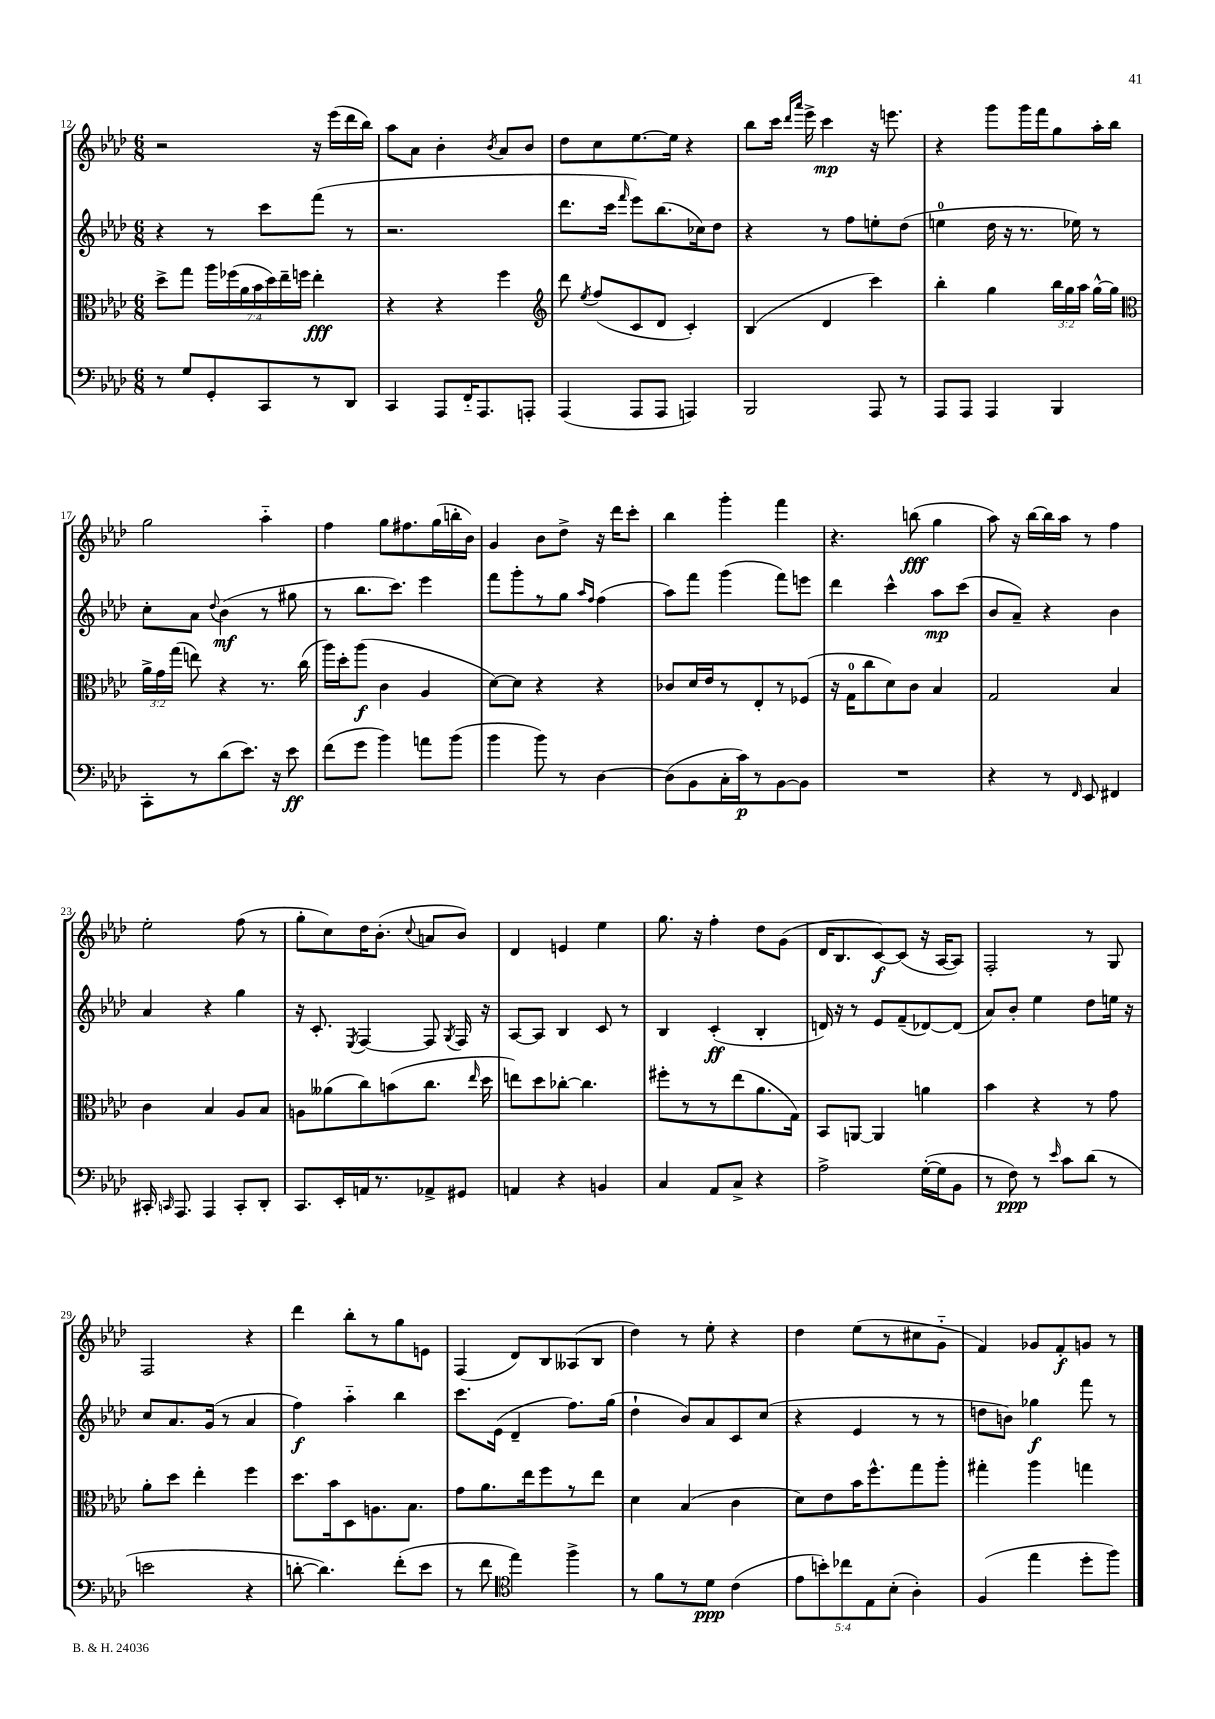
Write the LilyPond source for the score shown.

<<
\new StaffGroup <<
\new Staff = "s0" {
    \clef treble \key aes \major \numericTimeSignature \time 6/8
    \autoBeamOff r2 r16 ees'''16[( des'''16 bes''16]) |
    aes''8[ aes'8] bes'4-. \acciaccatura { bes'8 } aes'8[ bes'8] |
    des''8[ c''8 ees''8.~ ees''16] r4 |
    bes''8[ c'''16] \grace { des'''16[ aes'''16] } ees'''16-> c'''4\mp r16 e'''8. |
    r4 g'''8[ g'''16 f'''16 g''8 aes''16-. bes''16] |
    g''2 aes''4-_ |
    f''4 g''8[ fis''8. g''16( b''16-. bes'16]) |
    g'4 bes'8[ des''8]-> r16 des'''16[ c'''8]-. |
    bes''4 g'''4-. f'''4 |
    r4. b''8\fff( g''4 |
    aes''8) r16 bes''16[~ bes''16 aes''16] r8 f''4 |
    ees''2-. f''8( r8 |
    g''8[-. c''8) des''16 bes'8.]-.( \appoggiatura { c''8 } a'8[ bes'8]) |
    des'4 e'4 ees''4 |
    g''8. r16 f''4-. des''8[ g'8]( |
    des'16[ bes8. c'8~\f) c'8]( r16 aes16[~ aes8]) |
    f2-. r8 g8 |
    f2 r4 |
    des'''4 bes''8[-. r8 g''8 e'8] |
    f4( des'8[) bes8 aeses8( bes8] |
    des''4) r8 ees''8-. r4 |
    des''4 ees''8[( r8 cis''8 g'8]-_ |
    f'4) ges'8[ f'8-.\f g'8] r8 \bar "|." |
}
\new Staff = "s1" {
    \clef treble \key aes \major \numericTimeSignature \time 6/8
    \autoBeamOff r4 r8 c'''8[ f'''8]( r8 |
    r2. |
    des'''8.[ c'''16] \grace { f'''16 } ees'''8[) bes''8.( ces''16) des''8] |
    r4 r8 f''8[ e''8-. des''8]( |
    e''4-0 des''16 r16 r8. ees''16) r8 |
    c''8[-. aes'8] \appoggiatura { des''8 } bes'4\mf( r8 gis''8 |
    r8 bes''8.[ c'''8.]) ees'''4 |
    f'''8[ g'''8-. r8 g''8] \grace { aes''16[ f''16] } f''4( |
    aes''8[) f'''8] g'''4( f'''8[) e'''8] |
    des'''4 c'''4-^ aes''8[\mp c'''8]( |
    bes'8[ aes'8]--) r4 bes'4 |
    aes'4 r4 g''4 |
    r16 c'8.-. \acciaccatura { ees8 } f4~ f8 \acciaccatura { g8 } f16 r16 |
    aes8[~ aes8] bes4 c'8 r8 |
    bes4 c'4-.\ff( bes4-. |
    d'16) r16 r8 ees'8[ f'8--( des'8~) des'8]( |
    aes'8[) bes'8]-. ees''4 des''8[ e''16] r16 |
    c''8[ aes'8. g'16]( r8 aes'4 |
    f''4\f) aes''4-_ bes''4 |
    c'''8.[ ees'16]( des'4-- f''8.[) g''16]( |
    des''4-! bes'8[) aes'8 c'8 c''8]( |
    r4 ees'4 r8 r8 |
    d''8[ b'8]) ges''4\f f'''8 r8 \bar "|." |
}
\new Staff = "s2" {
    \clef alto \key aes \major \numericTimeSignature \time 6/8 \override Staff.TupletNumber.text = #tuplet-number::calc-fraction-text
    \autoBeamOff des''8[-> g''8] \tuplet 7/4 { aes''16[ fes''16( aes'16 bes'16 des''16) ees''16-- f''16] } ees''4-.\fff |
    r4 r4 f''4 |
    \clef treble des'''8 \acciaccatura { ees''8 } f''8[( c'8 des'8] c'4-.) |
    bes4( des'4 c'''4) |
    bes''4-. g''4 \tuplet 3/2 { bes''16[ g''16 aes''16] } g''16[~-^ g''16] |
    \clef alto \tuplet 3/2 { aes'16[-> g'16 g''16]( } e''8) r4 r8. c''16( |
    aes''16[) des''16-. aes''8]\f( c'4 aes4 |
    des'8[~) des'8] r4 r4 |
    ces'8[ des'16 ees'16 r8 ees8-. r8 fes8]( |
    r16 g16[-0 c''8 des'8) c'8] bes4 |
    g2 bes4 |
    c'4 bes4 aes8[ bes8] |
    a8[ aeses'8( c''8) b'8( c''8.] \grace { ees''16 } des''16 |
    e''8[) des''8 ces''8]~-. ces''4. |
    fis''8[-. r8 r8 ees''8( aes'8. g16]) |
    bes,8[ a,8]~ a,4 a'4 |
    bes'4 r4 r8 g'8 |
    aes'8[-. des''8] ees''4-. f''4 |
    des''8.[ bes'16 des8 a8. bes8.] |
    g'8[ aes'8. ees''16 f''8 r8 ees''8] |
    des'4 bes4( c'4 |
    des'8[) ees'8 bes'16 f''8.-^ g''8 aes''8]-. |
    gis''4-. aes''4 g''4 \bar "|." |
}
\new Staff = "s3" {
    \clef bass \key aes \major \numericTimeSignature \time 6/8 \override Staff.TupletNumber.text = #tuplet-number::calc-fraction-text
    \autoBeamOff r8 g8[ g,8-. c,8 r8 des,8] |
    c,4 aes,,8[ f,16-_ aes,,8. a,,8]-. |
    aes,,4( aes,,8[ aes,,8] a,,4) |
    bes,,2 aes,,8 r8 |
    aes,,8[ aes,,8] aes,,4 bes,,4 |
    c,8[-. r8 des'8( ees'8.]) r16 ees'8\ff |
    f'8[( g'8] bes'4) a'8[ bes'8]( |
    bes'4 bes'8) r8 des4~ |
    des8[( bes,8 c16-. c'16\p) r8 bes,8~ bes,8] |
    R2. |
    r4 r8 \grace { f,16 } ees,8 fis,4 |
    cis,16-. \grace { c,16 } aes,,8. aes,,4 c,8[-. des,8]-. |
    c,8.[ ees,16-. a,16 r8. aes,8-> gis,8] |
    a,4 r4 b,4 |
    c4 aes,8[ c8]-> r4 |
    aes2-> g16[~-.( g16 bes,8] |
    r8 f8\ppp) r8 \grace { ees'16 } c'8[ des'8]( r8 |
    e'2 r4 |
    d'8~-. d'4.) f'8[-.( ees'8] |
    r8 f'8 \clef tenor ees''4) f''4-> |
    r8 f'8[ r8 des'8]\ppp c'4( |
    \tuplet 5/4 { ees'8[ b'8-.) ces''8 ees8 bes8]-.( } aes4-.) |
    f4( ees''4 des''8[-. f''8]) \bar "|." |
}
>>
>>
\layout { \context { \Score currentBarNumber = #12 } }
